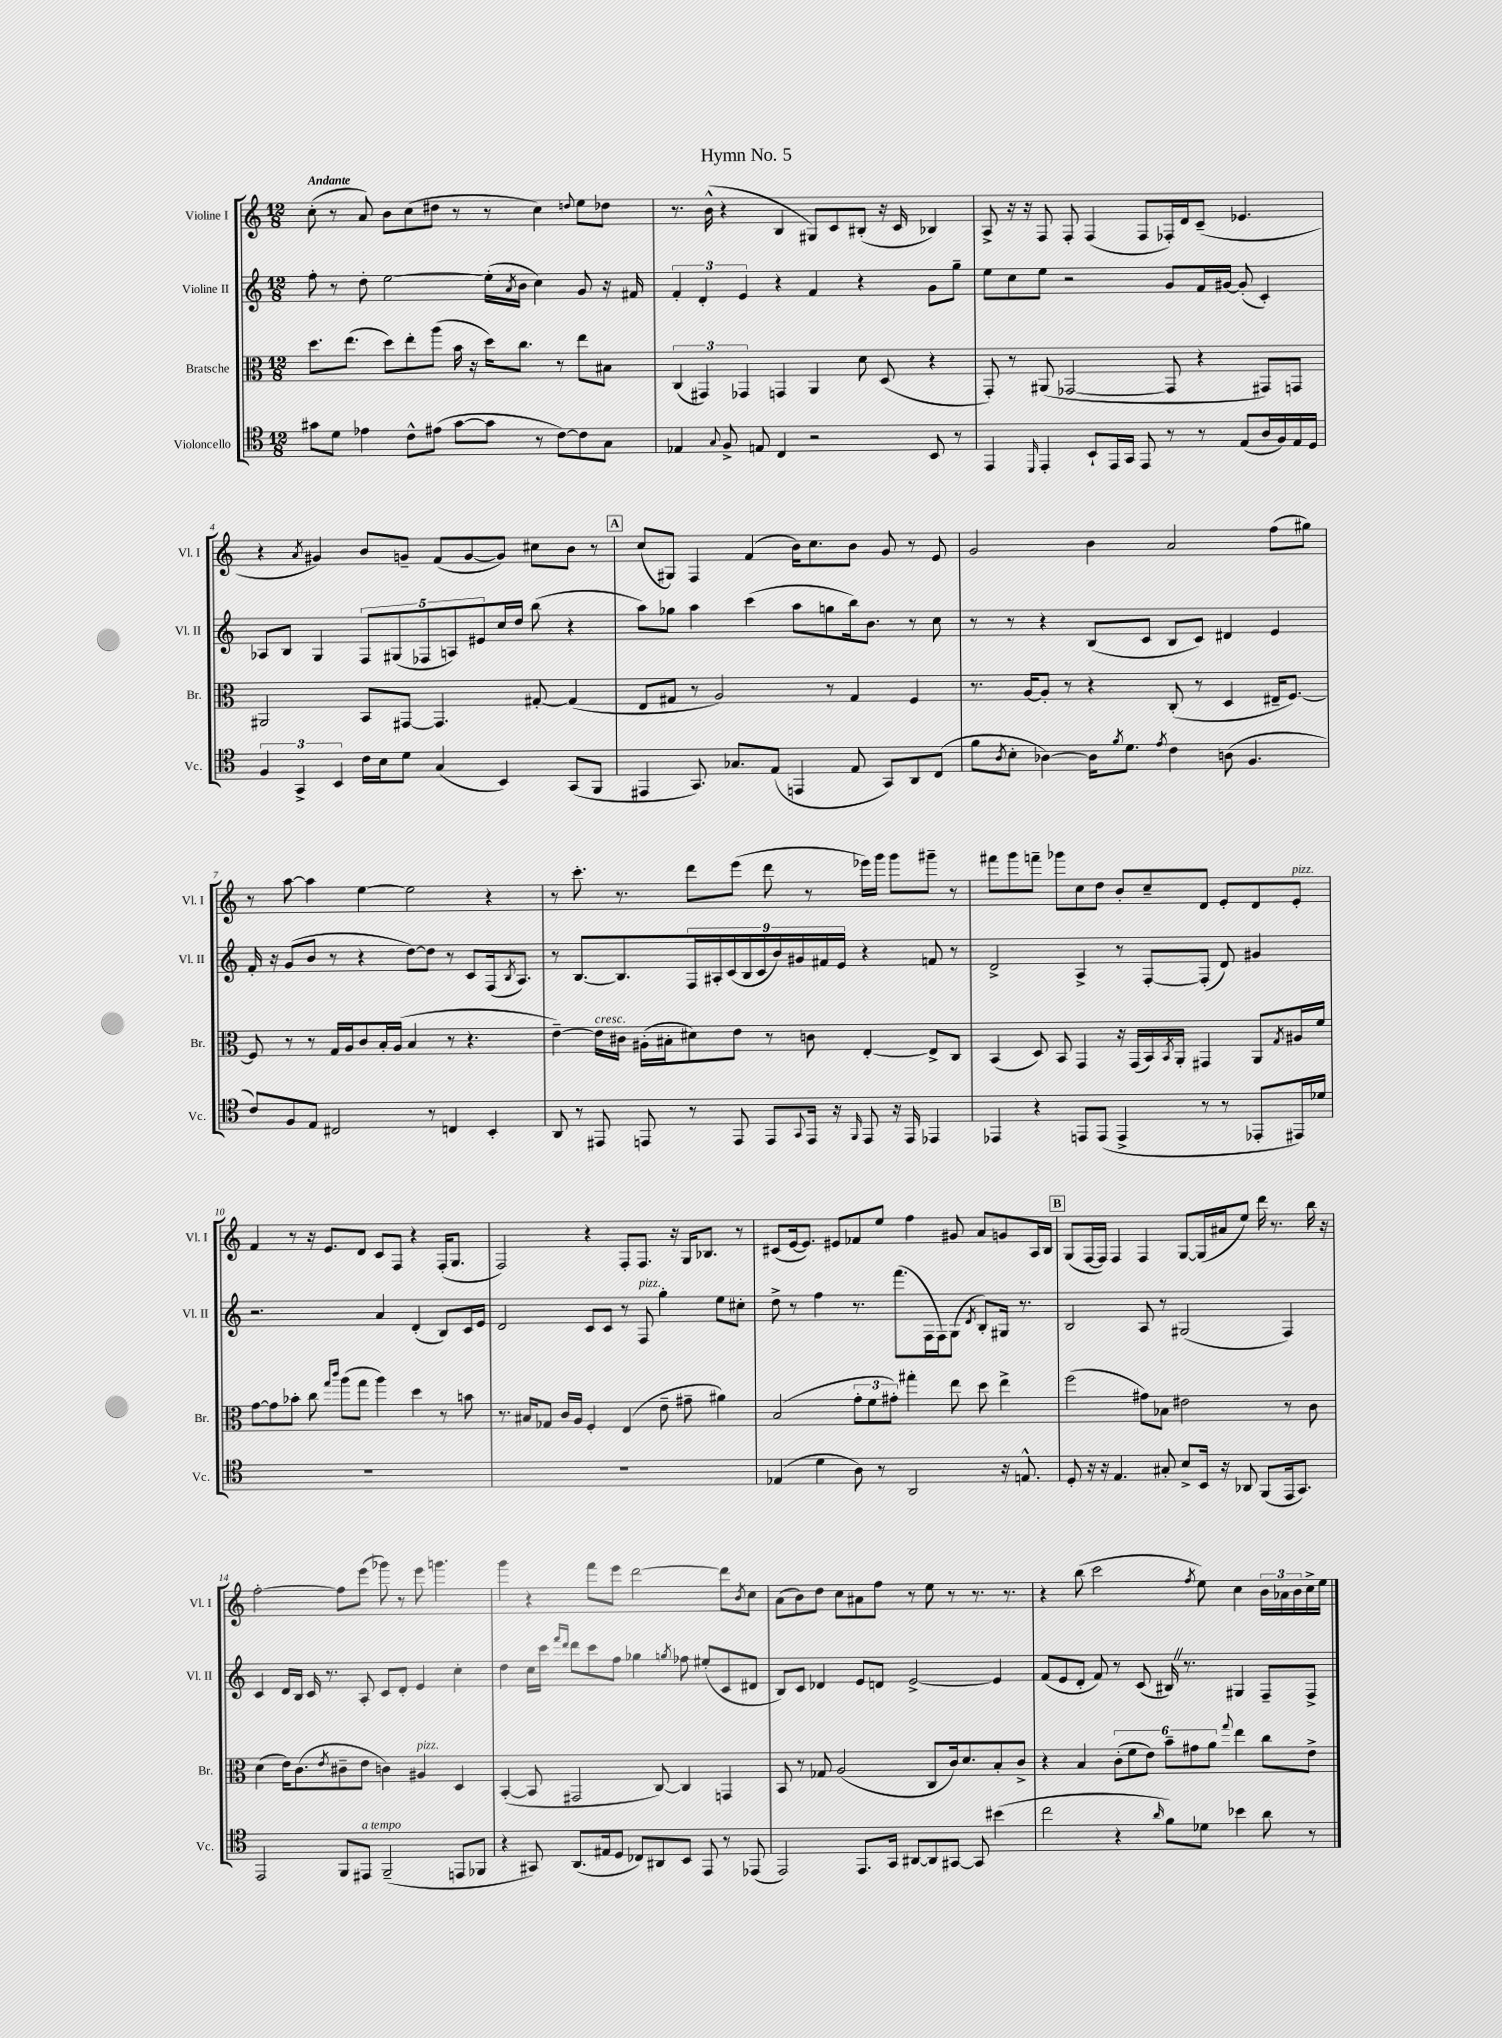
\header { title = "Hymn No. 5" }
<<
\new StaffGroup <<
\new Staff = "s0" \with { instrumentName = "Violine I" shortInstrumentName = "Vl. I" } {
    \clef treble \key c \major \numericTimeSignature \time 12/8 \tempo "Andante"
    c''8-.( r8 a'8) b'8 c''8( dis''8 r8 r8 c''4) \appoggiatura { d''8 } e''8 des''8 |
    r8. b'16-^( r4 b4 gis8) c'8 bis8-.( r16 c'16 bes4) |
    a8-> r16 r16 f8 f8-. f4( f8 fes16-.) d'16 c'8--( ees'4. |
    r4 \acciaccatura { a'8 } gis'4) b'8 g'8-- f'8( g'8~ g'8) cis''8 b'8 r8 |
    \mark \markup { \box "A" } c''8( gis8) f4 f'4( b'16) c''8. b'8 g'8 r8 e'8 |
    g'2 b'4 a'2 f''8( gis''8) |
    r8 a''8~ a''4 e''4~ e''2 r4 |
    r8 c'''8.-. r8. d'''8 e'''8( d'''8 r8 ees'''16) g'''16 g'''8 gis'''8-- r8 |
    fis'''8 g'''8 f'''8-- ges'''8 c''8 d''8 b'8-. c''8-- d'8 e'8-. d'8 e'8-.^\markup { \italic "pizz." } |
    f'4 r8 r16 e'8. d'8 c'8 f8 r4 f16-.( g8. |
    f2) r4 f8-. f8. r16 g16 bes8. r8 |
    cis'8( e'16~ e'8.) eis'8 fes'8 e''8 f''4 gis'8 a'8 g'8 a16 b16 |
    \mark \markup { \box "B" } g8( f16~ f16) f4 f4 g8~ g16( ais'16 e''8) d'''16 r8. b''16 r16 |
    f''2~-. f''8 e'''8( ges'''8) r8 e'''8 g'''4. |
    g'''4 r4 f'''8 e'''8 d'''2~ d'''8 \acciaccatura { b'8 } c''8 |
    a'8( b'8) d''8 c''8 ais'8 f''8 r8 e''8 r8 r8. r8. |
    r4 b''8( c'''2 \acciaccatura { f''8 } e''8) c''4 \tuplet 3/2 { b'16 aes'16 b'16 } c''16-> e''16 \bar "|." |
}
\new Staff = "s1" \with { instrumentName = "Violine II" shortInstrumentName = "Vl. II" } {
    \clef treble \key c \major \numericTimeSignature \time 12/8
    f''8-. r8 d''8-. e''2~ e''16-.( \acciaccatura { a'8 } b'16 c''4) g'8 r16 fis'16 |
    \tuplet 3/2 { f'4-. d'4-. e'4 } r4 f'4 r4 g'8 g''8-- |
    e''8 c''8 e''8 r2 g'8 f'16 gis'16~ gis'8-.( c'4-.) |
    aes8 b8 g4 \tuplet 5/4 { f8 gis8( fes8 a8) eis'8 } c''16 d''16 b''8( r4 |
    \mark \markup { \box "A" } a''8) ges''8 a''4 c'''4( a''8 g''8 b''16) b'8. r8 c''8 |
    r8 r8 r4 b8( c'8 b8 c'8) dis'4 e'4 |
    f'16-. r16 g'8( b'8 r8 r4 d''8~) d''8 r8 c'8 f16( \acciaccatura { b8 } a8.) |
    r8 b8.~ b8. \tuplet 9/8 { f16 ais16-. c'16( b16 c'16 b'16) gis'16 fis'16 e'16 } r4 f'8 r8 |
    d'2-> a4-> r8 f8~-. f8-.( d'8) gis'4 |
    r2. a'4 d'4-.( b8) c'16 e'16 |
    d'2 c'8 c'8 r8 f8^\markup { \italic "pizz." } g''4-. e''8 cis''8-. |
    d''8-> r8 f''4 r8. f'''8.( f16 f16) g8( \acciaccatura { d'8 } b8-.) gis16 r8. |
    \mark \markup { \box "B" } b2 a8 r8 gis2( f4) |
    c'4 d'16 b16 c'16 r8. a8-. c'8 d'8-. e'4 c''4-. |
    d''4 c''16 c'''16 \grace { f'''16 d'''16 } d'''8 c'''8 f''8 ges''4 \acciaccatura { g''8 } fes''8 eis''8-.( c'8 dis'8 |
    b8) c'8 des'4 e'8 d'8 e'2~-> e'4 |
    f'8( e'8 d'8-. f'8) r8 c'8( bis16) \once \override BreathingSign.text = \markup { \musicglyph "scripts.caesura.straight" } \breathe r8. gis4 f8-- f8-> \bar "|." |
}
\new Staff = "s2" \with { instrumentName = "Bratsche" shortInstrumentName = "Br." } {
    \clef alto \key c \major \numericTimeSignature \time 12/8
    d''8. e''8.( d''8) e''8-. a''8( b'16 r16 d''16) c''8. r8 e''8 bis8 |
    \tuplet 3/2 { c4( gis,4) ges,4 } g,4 a,4 d'8 d8( r4 |
    g,8-.) r8 ais,8( ges,2~ ges,8 r4 gis,8) g,8 |
    ais,2 b,8 gis,8~ gis,4. gis8~-. gis4( |
    \mark \markup { \box "A" } e8 gis8 r8 a2) r8 gis4 f4 |
    r8. a16~ a8-. r8 r4 c8-.( r8 d4 eis16-- f8.~) |
    f8 r8 r8 g16 a16 c'8 b16-. a16( b4 r8 r4. |
    e'4~--) e'16^\markup { \italic "cresc." } cis'16 ais16-.( bis16-. dis'8) e'8 r8 c'8 e4~-. e8-> c8 |
    b,4( d8) b,8 g,4 r16 g,16( b,16) \acciaccatura { b,8 } a,16-. gis,4 a,8 \acciaccatura { g8 } ais16 f'16 |
    g'8~ g'8 bes'8-. c''8 \grace { g''16 c'''16 } a''8( g''8 a''4) d''4 r8 b'8 |
    r8. bis16 ges8 c'16 a16 f4-. e4( e'8-- gis'8-- ais'4) |
    b2( \tuplet 3/2 { g'8-. f'8 gis'8-.) } gis''4-. e''8 d''8 e''4-> |
    \mark \markup { \box "B" } f''2( gis'8) bes8 eis'2 r8 c'8 |
    d'4( e'16) c'8.( \acciaccatura { e'8 } cis'8-- e'8 c'4) ais4^\markup { \italic "pizz." } d4 |
    b,4~-.( b,8 gis,2 c8~) c4 g,4 |
    b,8 r8 ges8 a2( c8 c'16) d'8. b8-. c'8-> |
    r4 b4 \tuplet 6/4 { c'8-.( f'8 e'8) b'8-- gis'8 a'8 } \appoggiatura { g''8 } e''4 c''8 e'8-> \bar "|." |
}
\new Staff = "s3" \with { instrumentName = "Violoncello" shortInstrumentName = "Vc." } {
    \clef tenor \key c \major \numericTimeSignature \time 12/8
    gis'8 d'8 ees'4 c'8-^ eis'8( gis'8~ gis'8 r8 c'8~) c'8 g8 |
    ees4 \appoggiatura { g8 } f8-> e8 c4 r2 b,8 r8 |
    e,4 \grace { d,16 } e,4-. b,8-! e,16 g,16 e,8 r8 r8 e8( a16 f16) e16 d16 |
    \tuplet 3/2 { f4 g,4-> b,4 } c'16 b16 d'8 g4( b,4) g,8( f,8 |
    \mark \markup { \box "A" } eis,4 g,8.) ges8. e8( e,4 e8 g,8) a,8 c8( |
    f'8 \acciaccatura { a8 } b8-. aes4~) aes16 \acciaccatura { f'8 } d'8. \acciaccatura { e'8 } c'4 a8( f4. |
    c'8) f8 e8 cis2 r8 c4 b,4-. |
    a,8 r8 eis,8 e,8 r8 e,8 e,8 \appoggiatura { g,8 } e,16 r16 \grace { f,16 } e,8 r16 e,16 ees,4 |
    ees,4 r4 e,8 e,8( e,4-> r8 r8 ees,8-. eis,16) des'16 |
    R1. |
    R1. |
    ees4( d'4 a8) r8 a,2 r16 e8.-^ |
    \mark \markup { \box "B" } d8-. r16 r16 e4. gis8-. b8-> b,16 r16 aes,8 f,8( e,16 g,8.) |
    e,2 f,8 eis,8^\markup { \italic "a tempo" } f,2--( e,8 fes,8 |
    r4 gis,8) a,8.( eis16 d8 ces8) ais,8 b,8 e,8 r8 ees,8( |
    e,2) e,8. g,16 ais,8~ ais,8 gis,8~ gis,8 bis'4( |
    c''2 r4 \grace { a'16 } f'8) des'8 bes'4 a'8 r8 \bar "|." |
}
>>
>>
